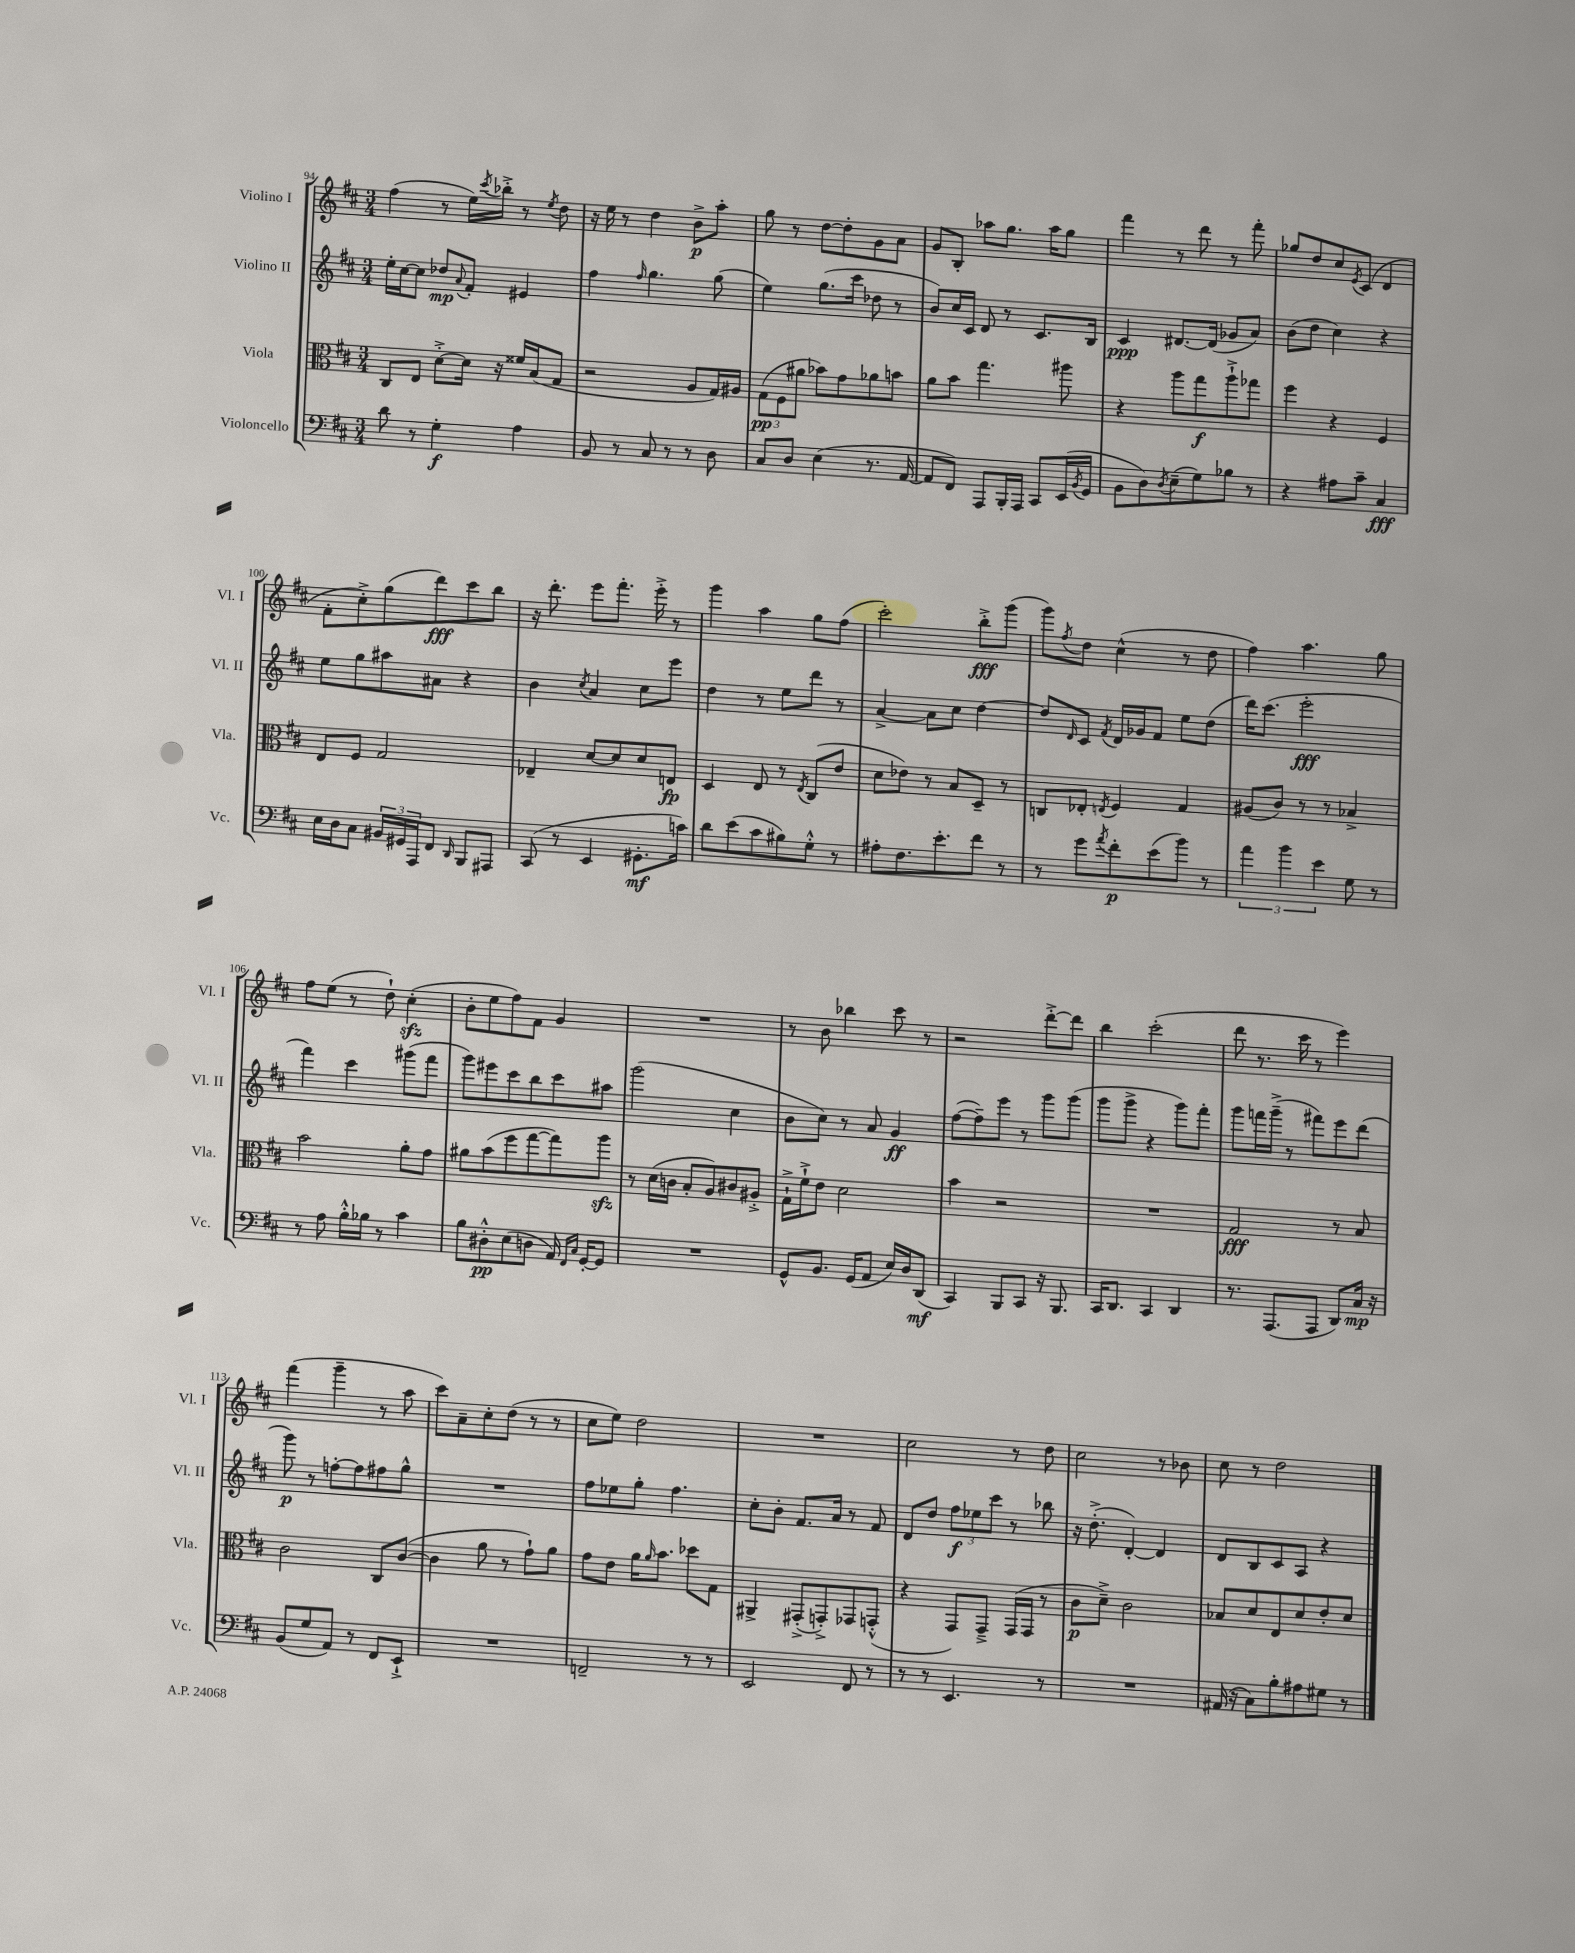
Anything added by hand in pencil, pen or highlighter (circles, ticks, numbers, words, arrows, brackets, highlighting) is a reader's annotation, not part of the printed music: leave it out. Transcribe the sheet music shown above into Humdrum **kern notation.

**kern	**dynam	**kern	**dynam	**kern	**dynam	**kern	**dynam
*part4	*part4	*part3	*part3	*part2	*part2	*part1	*part1
*staff4	*staff4	*staff3	*staff3	*staff2	*staff2	*staff1	*staff1
*I"Violoncello	*	*I"Viola	*	*I"Violino II	*	*I"Violino I	*
*I'Vc.	*	*I'Vla.	*	*I'Vl. II	*	*I'Vl. I	*
*clefF4	*	*clefC3	*	*clefG2	*	*clefG2	*
*k[f#c#]	*	*k[f#c#]	*	*k[f#c#]	*	*k[f#c#]	*
*M3/4	*	*M3/4	*	*M3/4	*	*M3/4	*
=94	=94	=94	=94	=94	=94	=94	=94
8d\	.	8C#/L	.	16ee'\LL	.	(4ff#\	.
.	.	.	.	[16cc#\J	.	.	.
8r	.	8E/J	.	8cc#\J]	.	.	.
4G'\	f	[8d'^\L	.	8dd-X/L	mp	8r	.
.	.	.	.	8qqa/	.	.	.
.	.	16d\Jk]	.	8f#'/J	.	16ee\LL)	.
.	.	.	.	.	.	8qccc#/	.
.	.	16r	.	.	.	16bb-X'^\JJ	.
4A\	.	16f##X/LL	.	4e#X/	.	8r	.
.	.	(16B/J	.	.	.	.	.
.	.	.	.	.	.	8qee/	.
.	.	8G/J	.	.	.	8dd\	.
=95	=95	=95	=95	=95	=95	=95	=95
8BB/	.	2r	.	4ff#\	.	16r	.
.	.	.	.	.	.	16ee\	.
8r	.	.	.	.	.	8r	.
.	.	.	.	16qqff#/	.	.	.
8C#/	.	.	.	4.gg\	.	4dd\	.
8r	.	.	.	.	.	.	.
8r	.	8A/L	.	.	.	8b^\L	p
8D\	.	16G/L)	.	(8gg\	.	8aa'\J	.
.	.	16A#X/JJ	.	.	.	.	.
=96	=96	=96	=96	=96	=96	=96	=96
8C#/L	.	(12G\L	pp	4ee\)	.	8gg\	.
.	.	12F#\	.	.	.	.	.
8D/J	.	.	.	.	.	8r	.
.	.	12a#X\J	.	.	.	.	.
(4E\	.	8b-X\L)	.	(8.gg\L	.	[8dd\L	.
.	.	8g\	.	.	.	8dd'\]	.
.	.	.	.	16ccc#\Jk	.	.	.
8.r	.	8a-X\	.	8dd-X\	.	8g\	.
.	.	8bn\J	.	8r	.	8a\J	.
[16AA/	.	.	.	.	.	.	.
=97	=97	=97	=97	=97	=97	=97	=97
8AA/L]	.	8a\L	.	8b/L)	.	8g/L	.
8FF#/J)	.	8b\J	.	16cc#/L	.	8B'/J	.
.	.	.	.	16c#/JJ	.	.	.
8AAA/L	.	4.gg\	.	8d/	.	8aa-X\L	.
16BBB'/L	.	.	.	8r	.	8.gg\J	.
16AAA/JJ	.	.	.	.	.	.	.
8CC#/L	.	.	.	8.c#/L	.	.	.
.	.	.	.	.	.	16aa-\KL	.
(16EE/L	.	8aa#X\	.	.	.	8gg\J	.
8qBB/	.	.	.	.	.	.	.
16GG/JJ	.	.	.	16B/Jk	.	.	.
=98	=98	=98	=98	=98	=98	=98	=98
8BB\L	.	4r	.	4c#/	ppp	4fff#\	.
8D\)	.	.	.	.	.	.	.
8qD/	.	.	.	.	.	.	.
(8E~\	.	8aa\L	.	[8.d#X/L	.	8r	.
8G\)	.	8gg\	f	.	.	8ddd\	.
.	.	.	.	(16d#/Jk]	.	.	.
8B-X\J	.	8aa`^\	.	8g-X/L	.	8r	.
8r	.	8gg-X\J	.	8a/J)	.	8fff#'\	.
=99	=99	=99	=99	=99	=99	=99	=99
4r	.	4ff#\	.	(8b\L	.	8gg-X/L	.
.	.	.	.	8dd\J	.	8dd/	.
8A#X\L	.	4r	.	4cc#\)	.	8cc#/	.
.	.	.	.	.	.	8qe/	.
8c#~\J	.	.	.	.	.	(8c#/J	.
4C#/	fff	4F#/	.	4r	.	4d/	.
!!LO:LB:g=z
=100	=100	=100	=100	=100	=100	=100	=100
16E\LL	.	8E/L	.	8ee\L	.	8f#'\L	.
16D\J	.	.	.	.	.	.	.
8C#\J	.	8F#/J	.	8gg\	.	8cc#'^\)	.
24BB#X/LL	.	2G/	.	8aa#X\	.	(8gg\	.
24GG#X/	.	.	.	.	.	.	.
24AAA/J	.	.	.	.	.	.	.
8FF#/J	.	.	.	8a#X\J	.	8ddd\)	fff
16qqDD/	.	.	.	.	.	.	.
8BBB/L	.	.	.	4r	.	8ccc#\	.
8AAA#X/J	.	.	.	.	.	8bb\J	.
=101	=101	=101	=101	=101	=101	=101	=101
(8CC#/	.	4E-X~/	.	4b\	.	16r	.
.	.	.	.	.	.	8.ddd'\	.
8r	.	.	.	.	.	.	.
.	.	.	.	8qcc#/	.	.	.
4EE/	.	[8d/L	.	4a/	.	8eee\L	.
.	.	8d/]	.	.	.	8.fff#'\J	.
8.GG#X'\L	mf	8d/	.	8cc#\L	.	.	.
.	.	.	.	.	.	16eee'^\	.
.	.	8En/J	fp	8eee\J	.	8r	.
16cn\Jk)	.	.	.	.	.	.	.
=102	=102	=102	=102	=102	=102	=102	=102
8d\L	.	4D/	.	4dd\	.	4ggg\	.
(8e\	.	.	.	.	.	.	.
8c#\	.	8E/	.	8r	.	4aa\	.
8B#X\)	.	8r	.	8ee\L	.	.	.
.	.	8qE/	.	.	.	.	.
8G'^^\J	.	(8C#/L	.	8ddd\J	.	8gg\L	.
8r	.	8e/J	.	8r	.	(8ff#\J	.
=103	=103	=103	=103	=103	=103	=103	=103
8A#X'\L	.	8d\L	.	[4a^/	.	2ccc#'\)	.
8.F#\	.	8e-X\J)	.	.	.	.	.
.	.	8r	.	8a\L]	.	.	.
8.e'\	.	.	.	.	.	.	.
.	.	8B/L	.	8cc#\J	.	.	.
8f#\J	.	8D~/J	.	[4dd\	.	8bb'^\L	fff
8r	.	8r	.	.	.	(8ggg\J	.
=104	=104	=104	=104	=104	=104	=104	=104
8r	.	8Cn/L	.	8dd/L]	.	8ggg\L)	.
.	.	.	.	16qqd/	.	8qff#/	.
8g\L	.	8E-X'/J	.	8c#/J	.	8dd\J	.
8qa/	.	8qEn/	.	8qf#/	.	.	.
8f#'\	p	4F#/	.	16d/LL	.	(4cc#^^\	.
.	.	.	.	16g-X/J	.	.	.
(8e\	.	.	.	8f#/J	.	.	.
8b\J)	.	4G/	.	8ee\L	.	8r	.
8r	.	.	.	(8dd\J	.	8dd\	.
=105	=105	=105	=105	=105	=105	=105	=105
6a\	.	(8A#X/L	.	16ddd\KL)	.	4ff#\)	.
.	.	.	.	(8.ccc#\J	.	.	.
.	.	8c#/J)	.	.	.	.	.
6b\	.	.	.	.	.	.	.
.	.	8r	.	2eee'\	fff	4.aa\	.
6e\	.	.	.	.	.	.	.
.	.	8r	.	.	.	.	.
8G\	.	4B-X^/	.	.	.	.	.
8r	.	.	.	.	.	8gg\	.
!!LO:LB:g=z
=106	=106	=106	=106	=106	=106	=106	=106
8r	.	2b\	.	4fff#\)	.	8ff#\L	.
8A\	.	.	.	.	.	(8ee\J	.
16B'^^\LL	.	.	.	4ccc#\	.	8r	.
16B-X\JJ	.	.	.	.	.	.	.
8r	.	.	.	.	.	8dd`\)	.
4c#\	.	8a'\L	.	(8ggg#X\L	.	(4cc#zz'\	.
.	.	8g\J	.	8fff#\J	.	.	.
=107	=107	=107	=107	=107	=107	=107	=107
8B\L	.	8a#X\L	.	8ggg\L)	.	8b'\L	.
8D#X'^^\	pp	(8b\	.	8eee#X\	.	8ee\	.
(8E\	.	8ff#\	.	8ccc#\	.	8ff#\)	.
8Dn\J	.	[8gg\	.	8bb\	.	8f#\J	.
16AA/)	.	8gg\])	.	8ccc#\	.	4g/	.
16qqFF#/LL	.	.	.	.	.	.	.
16qqC#/JJ	.	.	.	.	.	.	.
[16GG'/KL	.	.	.	.	.	.	.
8GG/J]	.	8aazz\J	.	8aa#X\J	.	.	.
=108	=108	=108	=108	=108	=108	=108	=108
2.r	.	8r	.	(2ggg\	.	2.r	.
.	.	(16d\LL	.	.	.	.	.
.	.	16cn\JJ	.	.	.	.	.
.	.	8B'/L	.	.	.	.	.
.	.	8A/)	.	.	.	.	.
.	.	8c#X/	.	4cc#\	.	.	.
.	.	8A#X'^/J	.	.	.	.	.
=109	=109	=109	=109	=109	=109	=109	=109
8GG^^/L	.	16G`^\LL	.	8b\L	.	8r	.
.	.	16f#`^\J	.	.	.	.	.
8.BB/J	.	8e\J	.	8cc#\J)	.	8b\	.
.	.	2d\	.	8r	.	4bb-X\	.
(16GG/KL	.	.	.	.	.	.	.
8AA/J	.	.	.	8a/	.	.	.
16E/LL)	.	.	.	4g/	ff	8ccc#\	.
16D/J	.	.	.	.	.	.	.
(8DD/J	mf	.	.	.	.	8r	.
=110	=110	=110	=110	=110	=110	=110	=110
4CC#/)	.	4b\	.	([8ff#\L	.	2r	.
.	.	.	.	8ff#~\])	.	.	.
8BBB/L	.	2r	.	8eee\J	.	.	.
8CC#/J	.	.	.	8r	.	.	.
16r	.	.	.	8ggg\L	.	[8ddd'^\L	.
8.BBB/	.	.	.	.	.	.	.
.	.	.	.	(8ggg\J	.	8ddd\J]	.
=111	=111	=111	=111	=111	=111	=111	=111
16CC#/KL	.	2.r	.	8ggg\L	.	4bb\	.
8.DD/J	.	.	.	.	.	.	.
.	.	.	.	8ggg^\J	.	.	.
4CC#/	.	.	.	4r	.	(2ccc#'\	.
4DD/	.	.	.	8ggg\L)	.	.	.
.	.	.	.	8fff#'\J	.	.	.
=112	=112	=112	=112	=112	=112	=112	=112
8.r	.	2G/	fff	8ggg\L	.	8ddd\	.
.	.	.	.	16fffn\L	.	8.r	.
(8.AAA/L	.	.	.	(16ggg~^\JJ	.	.	.
.	.	.	.	8r	.	.	.
.	.	.	.	.	.	16ccc#\	.
8AAA/J	.	.	.	8fff#X\L)	.	8r	.
8DD/L)	.	8r	.	8eee\	.	4eee\)	.
16C#/Jk	mp	8B/	.	(8ddd\J	.	.	.
16r	.	.	.	.	.	.	.
!!LO:LB:g=z
=113	=113	=113	=113	=113	=113	=113	=113
(8BB/L	.	2c#\	.	8ggg\)	p	(4fff#\	.
8G/	.	.	.	8r	.	.	.
8AA/J)	.	.	.	[8ffn'\L	.	4ggg~\	.
8r	.	.	.	8ff\]	.	.	.
8FF#/L	.	8C#/L	.	8ff#X\	.	8r	.
8EE`^/J	.	([8c#/J	.	8gg^^\J	.	8aa\	.
=114	=114	=114	=114	=114	=114	=114	=114
2.r	.	4c#\]	.	2.r	.	8ccc#\L)	.
.	.	.	.	.	.	8a~\	.
.	.	8a\	.	.	.	8cc#'\	.
.	.	8r	.	.	.	(8dd\J	.
.	.	8g`\L)	.	.	.	8r	.
.	.	8a\J	.	.	.	8r	.
=115	=115	=115	=115	=115	=115	=115	=115
2FFn~/	.	8g\L	.	8ff#\L	.	8cc#\L	.
.	.	8e\J	.	8ee-X\	.	8ee\J)	.
.	.	16a\KL	.	8gg'\J	.	2dd\	.
.	.	16qqa/	.	.	.	.	.
.	.	8.b\J	.	.	.	.	.
.	.	.	.	4.ff#\	.	.	.
8r	.	8dd-X\L	.	.	.	.	.
8r	.	8G\J	.	.	.	.	.
=116	=116	=116	=116	=116	=116	=116	=116
2EE/	.	4AA#X^/	.	8cc#'\L	.	2.r	.
.	.	.	.	8b'\J	.	.	.
.	.	(8GG#X'^/L	.	8.f#/L	.	.	.
.	.	8GGn'^/)	.	.	.	.	.
.	.	.	.	16a/Jk	.	.	.
8FF#/	.	8GG-X/	.	8r	.	.	.
8r	.	(8GGn'^^/J	.	8f#/	.	.	.
=117	=117	=117	=117	=117	=117	=117	=117
8r	.	4r	.	8d/L	.	2cc#\	.
8r	.	.	.	8dd/J	.	.	.
4.EE/	.	8GG/L)	.	12ff#\L	f	.	.
.	.	.	.	12ee-X\	.	.	.
.	.	8GG~^/J	.	.	.	.	.
.	.	.	.	12ccc#\J	.	.	.
.	.	(16GG/LL	.	8r	.	8r	.
.	.	16GG/JJ	.	.	.	.	.
8r	.	8r	.	8bb-X\	.	8dd\	.
=118	=118	=118	=118	=118	=118	=118	=118
2.r	.	8c#\L	p	16r	.	2cc#\	.
.	.	.	.	(8.dd'^\	.	.	.
.	.	8d~^\J)	.	.	.	.	.
.	.	2c#\	.	[4d'/)	.	.	.
.	.	.	.	4d/]	.	8r	.
.	.	.	.	.	.	8b-X\	.
=119	=119	=119	=119	=119	=119	=119	=119
(16AA#X/	.	8B-X/L	.	8d/L	.	8cc#\	.
16r	.	.	.	.	.	.	.
8C#\L)	.	8d/	.	8B/	.	8r	.
8B'\	.	8E/	.	8c#/	.	2dd\	.
8A#X\	.	8d/	.	8A/J	.	.	.
8G#X\J	.	8e'/	.	4r	.	.	.
8r	.	8d/J	.	.	.	.	.
==	==	==	==	==	==	==	==
*-	*-	*-	*-	*-	*-	*-	*-
